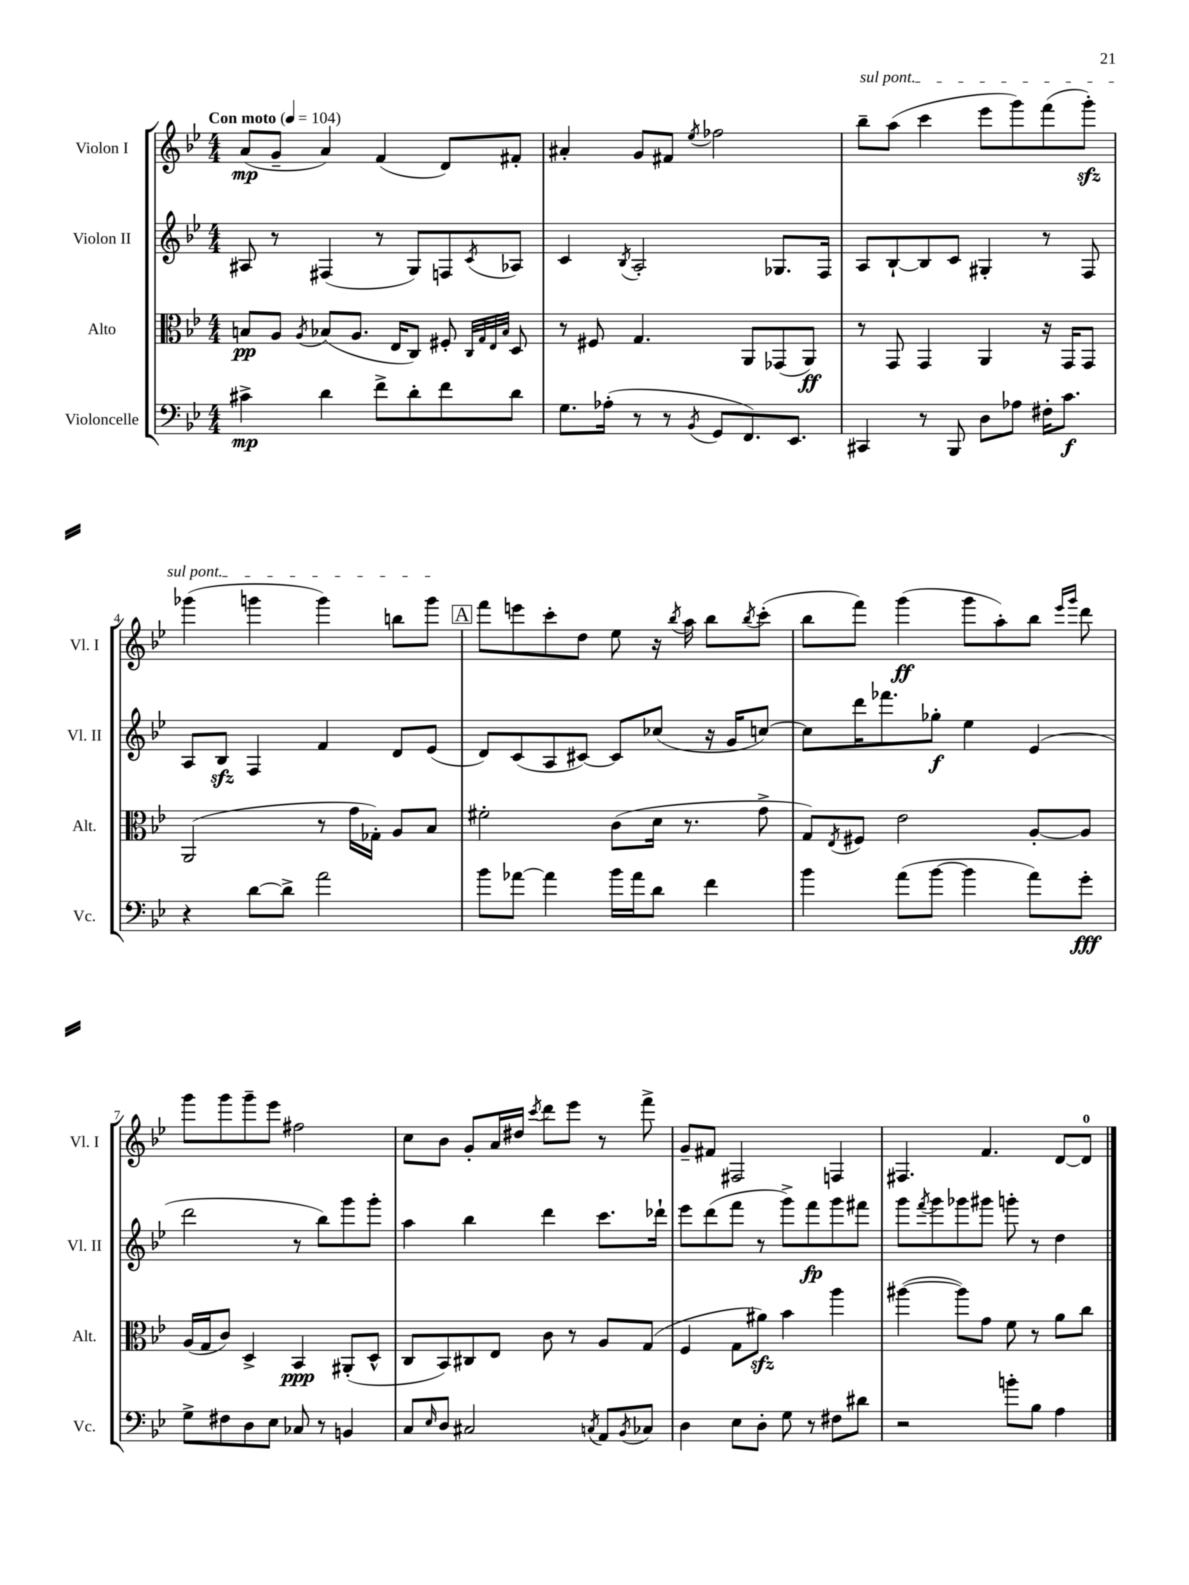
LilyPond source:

<<
\new StaffGroup <<
\new Staff = "s0" \with { instrumentName = "Violon I" shortInstrumentName = "Vl. I" } {
    \clef treble \key bes \major \numericTimeSignature \time 4/4 \tempo "Con moto" 4 = 104
    a'8\mp( g'8-- a'4) f'4( d'8) fis'8-. |
    ais'4-. g'8 fis'8 \acciaccatura { ees''8 } fes''2 |
    \once \override TextSpanner.bound-details.left.text = \markup { \italic "sul pont." } bes''8--\startTextSpan a''8( c'''4 ees'''8 g'''8) f'''8( g'''8-.\sfz) |
    ges'''4( g'''4 g'''4) b''8 g'''8\stopTextSpan |
    \mark \markup { \box "A" } f'''8 e'''8 c'''8-. d''8 ees''8 r16 \acciaccatura { bes''8 } a''16 bes''8 \acciaccatura { bes''8 } c'''8-.( |
    bes''8 f'''8) g'''4\ff( g'''8 a''8-.) bes''8 \grace { ees'''16 g'''16 } d'''8 |
    g'''8 g'''8 g'''8-- ees'''8 fis''2 |
    c''8 bes'8 g'8-. a'16 dis''16 \acciaccatura { c'''8 } d'''8 ees'''8 r8 f'''8-> |
    g'8-- fis'8 fis2 f4 |
    fis4. f'4. d'8~ d'8-0 \bar "|." |
}
\new Staff = "s1" \with { instrumentName = "Violon II" shortInstrumentName = "Vl. II" } {
    \clef treble \key bes \major \numericTimeSignature \time 4/4
    ais8 r8 fis4( r8 g8) f8 \acciaccatura { c'8 } aes8 |
    c'4 \acciaccatura { bes8 } a2-. ges8. f16 |
    a8 bes8~-! bes8 c'8 gis4-. r8 f8 |
    a8 bes8\sfz f4 f'4 d'8 ees'8( |
    \mark \markup { \box "A" } d'8) c'8( a8 cis'8~) cis'8 ces''8( r16 g'16 c''8~) |
    c''8 d'''16 fes'''8. ges''8-.\f ees''4 ees'4( |
    d'''2 r8 bes''8) g'''8 g'''8-. |
    a''4 bes''4 d'''4 c'''8. des'''16-! |
    ees'''8 d'''8( f'''8 r8 g'''8->) f'''8\fp g'''8 fis'''8 |
    g'''8 \acciaccatura { f'''8 } g'''8 ges'''8 gis'''8 g'''8-. r8 d''4 \bar "|." |
}
\new Staff = "s2" \with { instrumentName = "Alto" shortInstrumentName = "Alt." } {
    \clef alto \key bes \major \numericTimeSignature \time 4/4
    b8\pp a8 \acciaccatura { a8 } bes8( a8. ees16 c8) fis8-. \grace { c32 g32 ees32 bes32 } d8 |
    r8 fis8 g4. a,8 ges,8( a,8\ff) |
    r8 g,8 g,4 a,4 r16 g,16 g,8 |
    a,2( r8 g'16 ges16-.) a8 bes8 |
    \mark \markup { \box "A" } fis'2-. c'8( d'16 r8. g'8-> |
    g8) \acciaccatura { ees8 } fis8 ees'2 a8~-. a8 |
    a16( g16 c'8) d4-> bes,4\ppp ais,8-.( d8-^ |
    c8 bes,8) cis8 ees8 c'8 r8 a8 g8( |
    f4 g8 ais'8\sfz) bes'4 a''4 |
    ais''4~( ais''8) g'8 f'8 r8 a'8 c''8 \bar "|." |
}
\new Staff = "s3" \with { instrumentName = "Violoncelle" shortInstrumentName = "Vc." } {
    \clef bass \key bes \major \numericTimeSignature \time 4/4
    cis'4->\mp d'4 f'8-> d'8-. f'8 d'8 |
    g8. aes16-.( r8 r8 \acciaccatura { bes,8 } g,8 f,8.) ees,8. |
    cis,4 r8 bes,,8 d8 aes8 fis16-. c'8.\f |
    r4 d'8~ d'8-> a'2 |
    \mark \markup { \box "A" } bes'8 aes'8~ aes'4 bes'16 aes'16 d'8 f'4 |
    bes'4 a'8( bes'8~ bes'4 a'8) g'8-.\fff |
    g8-> fis8 d8 ees8 ces8 r8 b,4 |
    c8 \grace { ees16 } d8 cis2 \acciaccatura { c8 } a,8 \acciaccatura { bes,8 } ces8 |
    d4 ees8 d8-. g8 r8 fis8 dis'8 |
    r2 b'8-. bes8 a4 \bar "|." |
}
>>
>>
